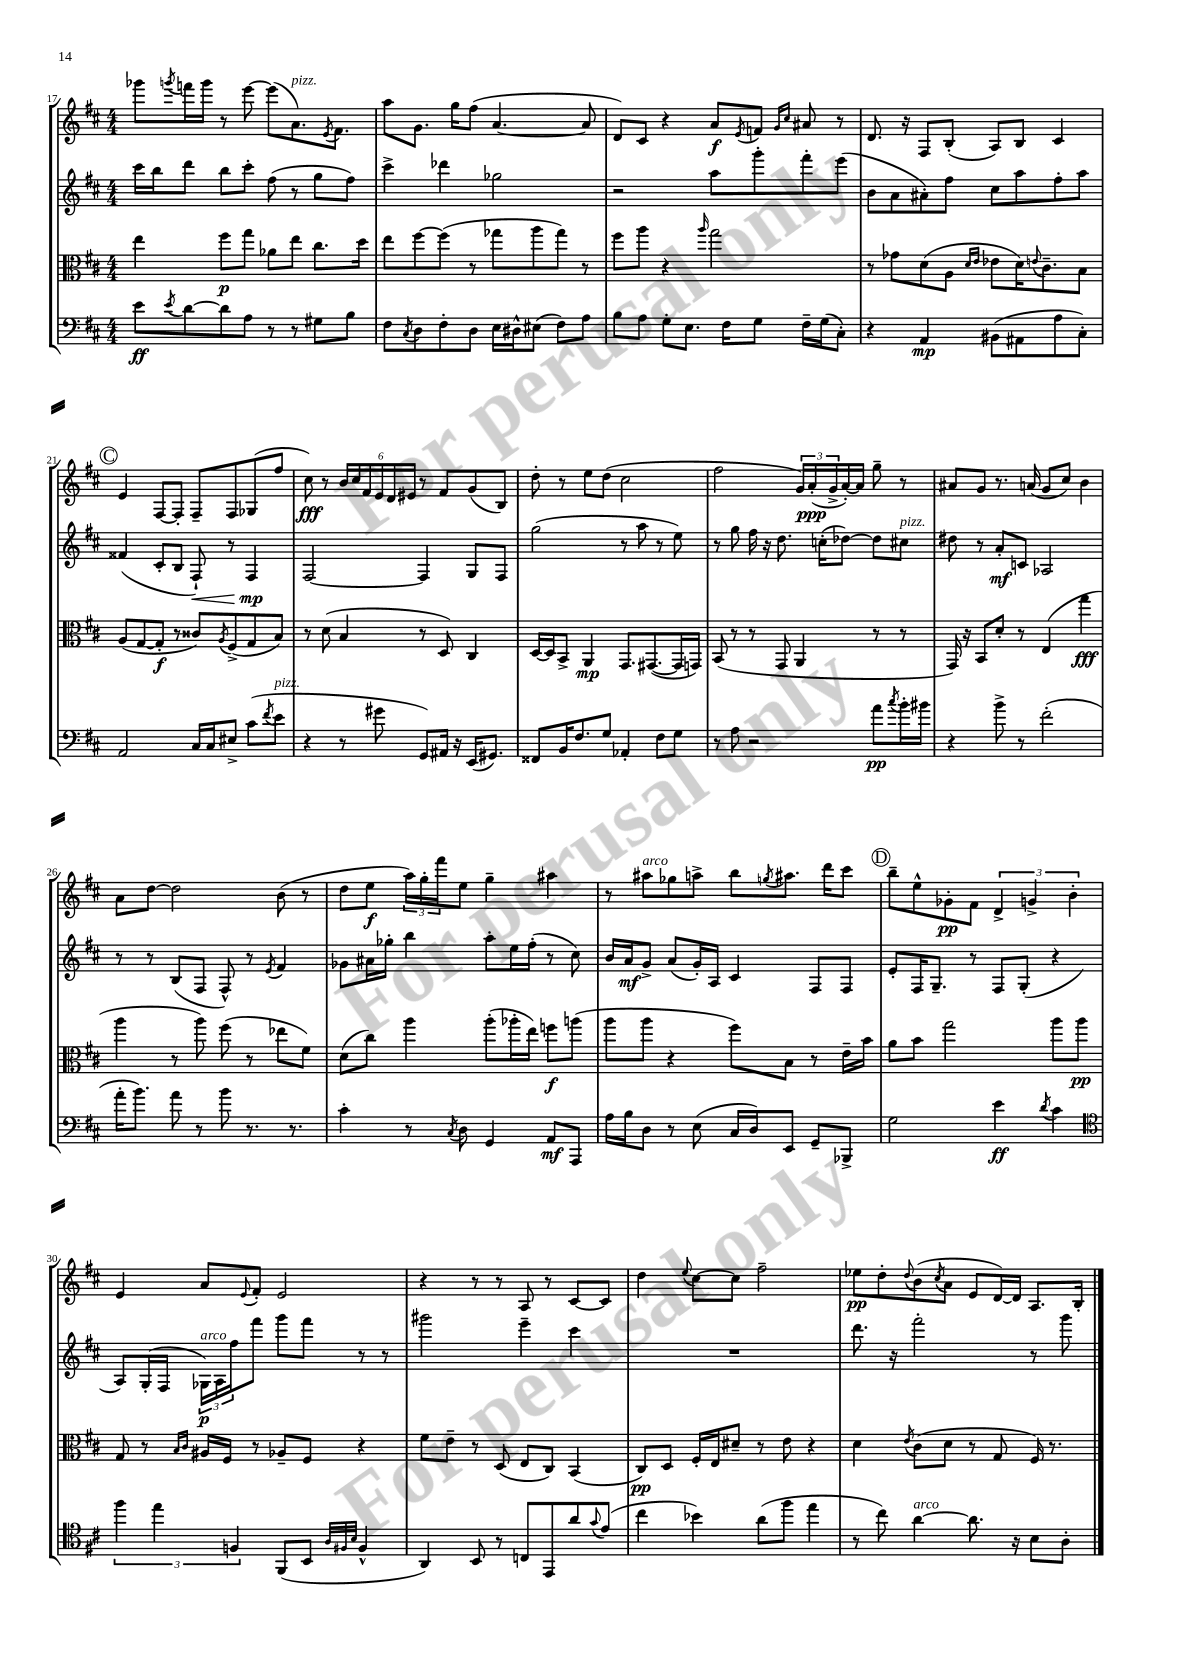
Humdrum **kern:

**kern	**dynam	**kern	**dynam	**kern	**dynam	**kern	**dynam
*part4	*part4	*part3	*part3	*part2	*part2	*part1	*part1
*staff4	*staff4	*staff3	*staff3	*staff2	*staff2	*staff1	*staff1
*clefF4	*	*clefC3	*	*clefG2	*	*clefG2	*
*k[f#c#]	*	*k[f#c#]	*	*k[f#c#]	*	*k[f#c#]	*
*M4/4	*	*M4/4	*	*M4/4	*	*M4/4	*
=17	=17	=17	=17	=17	=17	=17	=17
8e\L	ff	4ee\	.	16ccc#\LL	.	8ggg-X\L	.
.	.	.	.	16bb\J	.	.	.
8qe/	.	.	.	.	.	8qgggn/	.
[8d\	.	.	.	8ddd\J	.	16fffn\L	.
.	.	.	.	.	.	16ggg\JJ	.
8d\]	.	8ff#\L	p	8bb\L	.	8r	.
8A\J	.	8gg\J	.	8ccc#'\J	.	[8eee\	.
8r	.	8a-X\L	.	(8ff#\	.	(8eee\L]	.
!	!	!	!	!	!	!LO:TX:a:i:t=pizz.	!
8r	.	8ee\J	.	8r	.	8.a\)	.
8G#X\L	.	8.cc#\L	.	8gg\L	.	.	.
.	.	.	.	.	.	8qe/	.
.	.	.	.	.	.	8.f#\J	.
8B\J	.	.	.	8ff#\J)	.	.	.
.	.	16dd\Jk	.	.	.	.	.
=18	=18	=18	=18	=18	=18	=18	=18
8F#\L	.	8ee\L	.	4ccc#^\	.	8aa\L	.
8qC#/	.	.	.	.	.	.	.
8D\	.	[8ff#\	.	.	.	8.g\J	.
8F#'\	.	(8ff#\J]	.	4ddd-X\	.	.	.
.	.	.	.	.	.	16gg\KL	.
8D\J	.	8r	.	.	.	(8ff#\J	.
16E\LL	.	8gg-X\L	.	2gg-X\	.	[4.a/	.
16D#X^^\J	.	.	.	.	.	.	.
(8E#X\J	.	8aa\	.	.	.	.	.
8F#\L)	.	8gg-\J)	.	.	.	.	.
8A\J	.	8r	.	.	.	8a/]	.
=19	=19	=19	=19	=19	=19	=19	=19
8B\L	.	8ff#\L	.	2r	.	8d/L)	.
8A\J	.	8aa\J	.	.	.	8c#/J	.
8G'\L	.	4r	.	.	.	4r	.
8.E\J	.	.	.	.	.	.	.
.	.	16qqaa/	.	.	.	.	.
.	.	2gg\	.	8aa\L	.	8a/L	f
16F#\KL	.	.	.	.	.	.	.
.	.	.	.	.	.	8qe/	.
8G\J	.	.	.	8ggg'\	.	8fn/J	.
.	.	.	.	.	.	16qqg/LL	.
.	.	.	.	.	.	16qqcc#/JJ	.
16F#~\LL	.	.	.	8fff#'\	.	8a#X/	.
(16G\J	.	.	.	.	.	.	.
8C#'\J)	.	.	.	(8eee\J	.	8r	.
=20	=20	=20	=20	=20	=20	=20	=20
4r	.	8r	.	8b\L	.	8.d/	.
.	.	8g-X\L	.	8a\	.	.	.
.	.	.	.	.	.	16r	.
4AA/	mp	(8d\	.	8a#X'\)	.	8F#/L	.
.	.	8A\J	.	8ff#\J	.	(8B'/J	.
.	.	16qqd/LL	.	.	.	.	.
.	.	16qqe/JJ	.	.	.	.	.
(8BB#X\L	.	8e-X\L	.	8cc#\L	.	8A/L)	.
8AA#X\	.	16d\K)	.	8aa\	.	8B/J	.
.	.	8qqen/	.	.	.	.	.
.	.	8.c#~\	.	.	.	.	.
8A\	.	.	.	8ff#'\	.	4c#/	.
8C#'\J)	.	8B\J	.	8aa\J	.	.	.
!!LO:LB:g=z
!!LO:REH:place=s1:t=C
=21	=21	=21	=21	=21	=21	=21	=21
2AA/	.	(8A/L	.	(4f##X/	.	4e/	.
.	.	[8G/	.	.	.	.	.
.	.	8G'/J]	f	8c#'/L	.	[8F#/L	.
.	.	8r	.	8B/J	.	8F#'/J]	.
!	!	!	!	!	!LO:HP:b	!	!
16C#/LL	.	8c##X/L)	.	8F#`/)	<	8F#~/L	.
16C#/J	.	.	.	.	.	.	.
.	.	8qA/	.	.	.	.	.
8E#X^/J	.	(8F#^/	.	8r	.	8F#/	.
(8c#\L	.	8G/	.	4F#/	mp	(8G-X/	.
8qf#/	.	.	.	.	.	.	.
!LO:TX:a:i:t=pizz.	!	!	!	!	!	!	!
8e\J	.	8B/J)	.	.	.	8ff#/J	.
.	.	.	.	.	[	.	.
=22	=22	=22	=22	=22	=22	=22	=22
4r	.	8r	.	[2F#/	.	8cc#\)	fff
.	.	(8d\	.	.	.	8r	.
8r	.	4B/	.	.	.	24b/LL	.
.	.	.	.	.	.	24cc#/	.
.	.	.	.	.	.	24f#/	.
8g#X\	.	.	.	.	.	24e/	.
.	.	.	.	.	.	24d/	.
.	.	.	.	.	.	24e#X/JJ	.
8GG/L)	.	8r	.	4F#/]	.	8r	.
16AA#X/Jk	.	8D/)	.	.	.	8f#/L	.
16r	.	.	.	.	.	.	.
(16EE/KL	.	4C#/	.	8G/L	.	(8g/	.
8.GG#X/J)	.	.	.	.	.	.	.
.	.	.	.	8F#/J	.	8B/J)	.
=23	=23	=23	=23	=23	=23	=23	=23
8FF##X/L	.	[16D/LL	.	(2gg\	.	8dd'\	.
.	.	16D/J]	.	.	.	.	.
16BB/K	.	8BB^/J	.	.	.	8r	.
8.F#/	.	.	.	.	.	.	.
.	.	4AA/	mp	.	.	8ee\L	.
8G/J	.	.	.	.	.	(8dd\J	.
4AA-X'/	.	8.GG/L	.	8r	.	2cc#\	.
.	.	.	.	8aa\	.	.	.
.	.	([8.GG#X/	.	.	.	.	.
8F#\L	.	.	.	8r	.	.	.
8G\J	.	16GG#/L]	.	8ee\)	.	.	.
.	.	16GGn/JJ)	.	.	.	.	.
=24	=24	=24	=24	=24	=24	=24	=24
8r	.	(8BB/	.	8r	.	2ff#\	.
8A\	.	8r	.	8gg\	.	.	.
2r	.	8r	.	16ff#\	.	.	.
.	.	.	.	16r	.	.	.
.	.	8GG/	.	8.dd\	.	.	.
.	.	4AA/	.	.	.	24g/LL)	.
.	.	.	.	.	.	(24a'/	ppp
.	.	.	.	(16ccn'\KL	.	.	.
.	.	.	.	.	.	24g^/	.
.	.	.	.	[8dd-X\J)	.	[16a'/)	.
.	.	.	.	.	.	16a/JJ]	.
8a\L	pp	8r	.	8dd-\L]	.	8gg~\	.
8qcc#/	.	.	.	.	.	.	.
!	!	!	!	!LO:TX:a:i:t=pizz.	!	!	!
16b'\L	.	8r	.	8cc#X\J	.	8r	.
16b#X\JJ	.	.	.	.	.	.	.
=25	=25	=25	=25	=25	=25	=25	=25
4r	.	16GG/)	.	8dd#X\	.	8a#X/L	.
.	.	16r	.	.	.	.	.
.	.	8BB/L	.	8r	.	8g/J	.
8b^\	.	8d'/J	.	8a'/L	mf	8.r	.
8r	.	8r	.	8cn/J	.	.	.
.	.	.	.	.	.	(16an/	.
(2f#'\	.	(4E/	.	2A-X/	.	8g/L	.
.	.	.	.	.	.	8cc#/J)	.
.	.	4gg\	fff	.	.	4b\	.
!!LO:LB:g=z
=26	=26	=26	=26	=26	=26	=26	=26
16a'\KL	.	4aa\	.	8r	.	8a\L	.
8.b\J)	.	.	.	.	.	.	.
.	.	.	.	8r	.	[8dd\J	.
8a\	.	8r	.	(8B/L	.	2dd\]	.
8r	.	8aa\)	.	8F#/J	.	.	.
8b\	.	(8ff#\	.	8F#^^/)	.	.	.
8.r	.	8r	.	8r	.	.	.
.	.	.	.	8qe/	.	.	.
.	.	8ee-X\L	.	4f#/	.	(8b\	.
8.r	.	.	.	.	.	.	.
.	.	8f#\J)	.	.	.	8r	.
=27	=27	=27	=27	=27	=27	=27	=27
4c#'\	.	(8d\L	.	8g-X\L	.	8dd\L	.
.	.	8cc#\J)	.	16a#X\L	.	8ee\J	f
.	.	.	.	16gg-X'\JJ	.	.	.
8r	.	4aa\	.	4bb\	.	24aa\LL)	.
.	.	.	.	.	.	24gg'\	.
.	.	.	.	.	.	24fff#\J	.
8qC#/	.	.	.	.	.	.	.
8D\	.	.	.	.	.	8ee\J	.
4GG/	.	(8aa'\L	.	8aa'\L	.	4gg~\	.
.	.	16aa-X'\L	.	16ee\L	.	.	.
.	.	16ee\JJ)	.	(16ff#'\JJ	.	.	.
8AA/L	mf	8ffn\L	f	8r	.	4aa#X\	.
8AAA/J	.	(8aan\J	.	8cc#\)	.	.	.
=28	=28	=28	=28	=28	=28	=28	=28
16A\LL	.	8aa\L	.	16b/LL	.	8r	.
16B\J	.	.	.	16a/J	mf	.	.
!	!	!	!	!	!	!LO:TX:a:i:t=arco	!
8D\J	.	8aa\J	.	8g^/J	.	8aa#X\L	.
8r	.	4r	.	(8a/L	.	8gg-X\	.
(8E\	.	.	.	16g'/L)	.	8aan^\J	.
.	.	.	.	16A/JJ	.	.	.
16C#/LL	.	8ff#\L)	.	4c#/	.	8bb\L	.
16D/J)	.	.	.	.	.	.	.
.	.	.	.	.	.	8qggn/	.
8EE/J	.	8B\J	.	.	.	8.aa#X\J	.
8GG~/L	.	8r	.	8F#/L	.	.	.
.	.	.	.	.	.	16ddd\KL	.
8BBB-X^/J	.	16e~\LL	.	8F#/J	.	8ccc#\J	.
.	.	16b\JJ	.	.	.	.	.
!!LO:REH:place=s1:t=D
=29	=29	=29	=29	=29	=29	=29	=29
2G\	.	8a\L	.	8e'/L	.	8bb~\L	.
.	.	8b\J	.	16F#/K	.	8ee^^\	.
.	.	.	.	8.G~/J	.	.	.
.	.	2gg\	.	.	.	8g-X'\	pp
.	.	.	.	8r	.	8f#\J	.
4e\	ff	.	.	8F#/L	.	6d^/	.
.	.	.	.	(8G'/J	.	.	.
.	.	.	.	.	.	6gn^/	.
8qd/	.	.	.	.	.	.	.
4c#\	.	8aa\L	.	4r	.	.	.
.	.	.	.	.	.	6b'\	.
.	.	8aa\J	pp	.	.	.	.
!!LO:LB:g=z
=30	=30	=30	=30	=30	=30	=30	=30
*clefC4	*	*	*	*	*	*	*
6ff#\	.	8G/	.	8A/L)	.	4e/	.
.	.	8r	.	(16G'/L	.	.	.
6ee\	.	.	.	.	.	.	.
.	.	.	.	16F#/JJ	.	.	.
.	.	16qqB/LL	.	.	.	.	.
.	.	16qqc#/JJ	.	.	.	.	.
!	!	!	!	!LO:TX:a:i:t=arco	!	!	!
.	.	16A#X/LL	.	24G-X\LL)	p	8a/L	.
.	.	.	.	24A\	.	.	.
.	.	16F#/JJ	.	.	.	.	.
6Fn/	.	.	.	24ff#\J	.	.	.
.	.	.	.	.	.	8qqe/	.
.	.	8r	.	8fff#\J	.	8f#'/J	.
(8FF#/L	.	8A-X~/L	.	8ggg\L	.	2e/	.
8BB/J	.	8F#/J	.	8fff#\J	.	.	.
32qqA/LLL	.	.	.	.	.	.	.
32qqF#X/	.	.	.	.	.	.	.
32qqB/JJJ	.	.	.	.	.	.	.
4F#^^/	.	4r	.	8r	.	.	.
.	.	.	.	8r	.	.	.
=31	=31	=31	=31	=31	=31	=31	=31
4AA/)	.	8f#\L	.	2ggg#X\	.	4r	.
.	.	8e~\J	.	.	.	.	.
8BB/	.	8r	.	.	.	8r	.
8r	.	(8D/	.	.	.	8r	.
8Cn/L	.	8E/L	.	4eee~\	.	8A/	.
8EE/	.	8C#/J)	.	.	.	8r	.
8a/	.	(4BB/	.	4ccc#\	.	[8c#/L	.
8qqg/	.	.	.	.	.	.	.
(8e/J	.	.	.	.	.	8c#/J]	.
=32	=32	=32	=32	=32	=32	=32	=32
4cc#\	.	8C#/L)	pp	1r	.	4dd\	.
.	.	8D/J	.	.	.	.	.
.	.	.	.	.	.	8qqee/	.
4b-X\)	.	16F#'/LL	.	.	.	[8cc#\L	.
.	.	16E/J	.	.	.	.	.
.	.	8d#X~/J	.	.	.	8cc#\J]	.
(8a\L	.	8r	.	.	.	2ff#~\	.
8ff#\J	.	8e\	.	.	.	.	.
4ee\	.	4r	.	.	.	.	.
=33	=33	=33	=33	=33	=33	=33	=33
8r	.	4d\	.	8.ddd\	.	8ee-X\L	pp
8cc#\)	.	.	.	.	.	8dd'\	.
.	.	.	.	16r	.	.	.
.	.	8qe/	.	.	.	8qqdd/	.
!LO:TX:a:i:t=arco	!	!	!	!	!	!	!
[4a\	.	(8c#\L	.	2fff#'\	.	(8b\	.
.	.	.	.	.	.	8qcc#/	.
.	.	8d\J	.	.	.	8a\J	.
8.a\]	.	8r	.	.	.	8e/L	.
.	.	8G/	.	.	.	[16d/L)	.
16r	.	.	.	.	.	16d/JJ]	.
8B\L	.	16F#/)	.	8r	.	8.A/L	.
.	.	8.r	.	.	.	.	.
8A'\J	.	.	.	8ggg\	.	.	.
.	.	.	.	.	.	16B'/Jk	.
==	==	==	==	==	==	==	==
*-	*-	*-	*-	*-	*-	*-	*-
